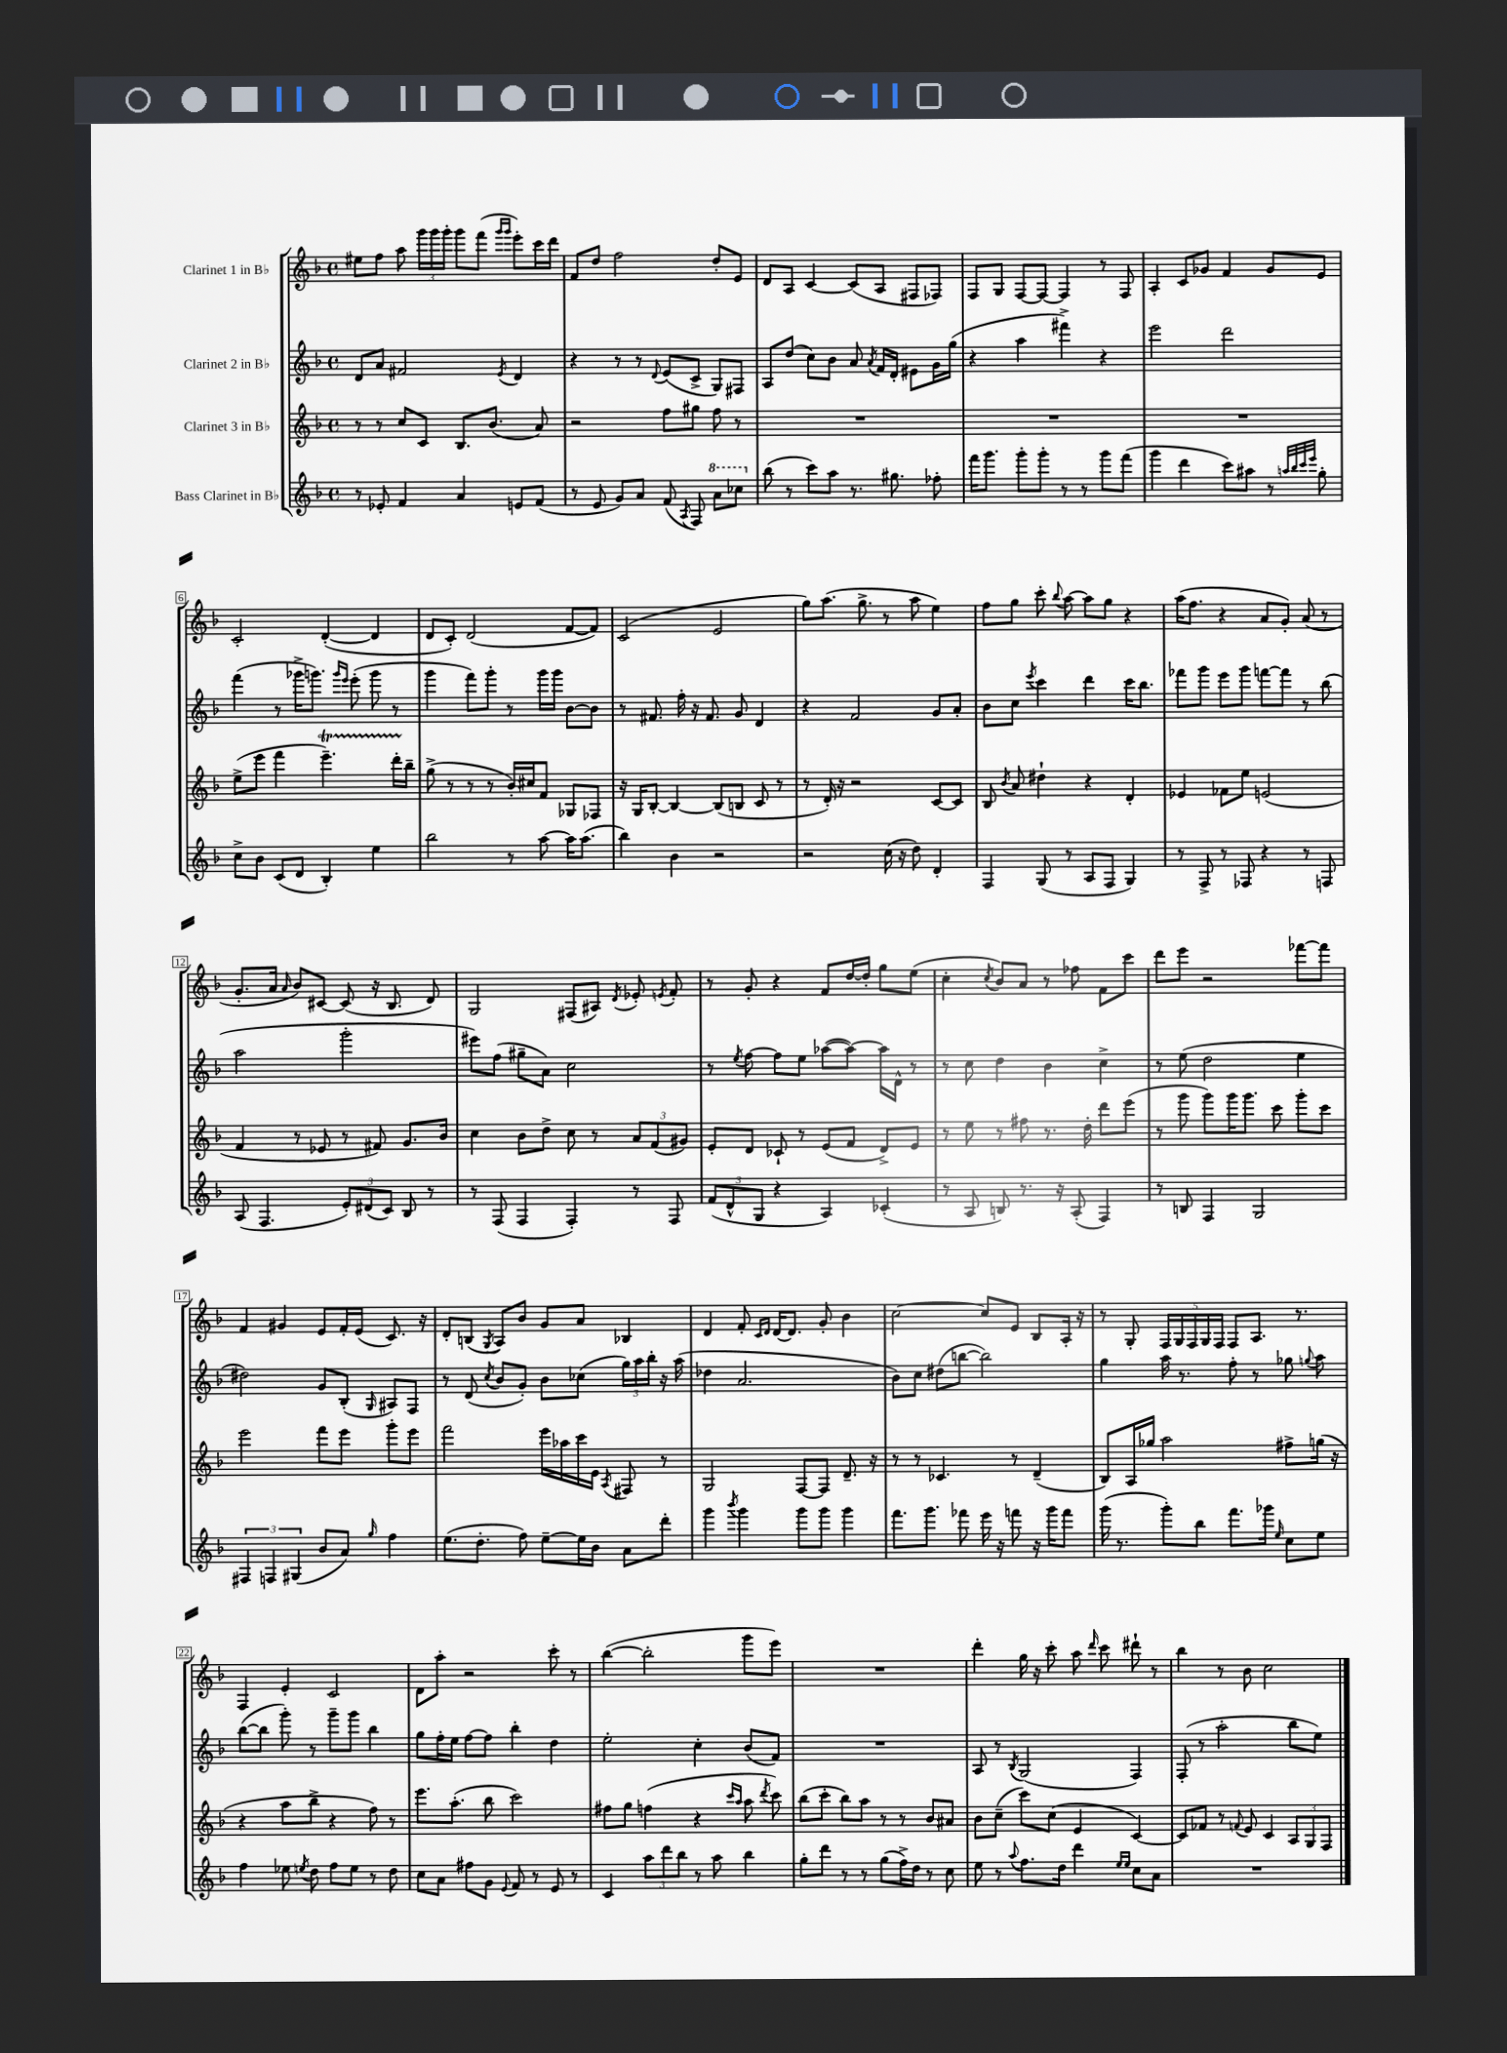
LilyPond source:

<<
\new StaffGroup <<
\new Staff = "s0" \with { instrumentName = "Clarinet 1 in Bb" } {
    \clef treble \key f \major \defaultTimeSignature \time 4/4
    \autoBeamOff eis''8[ f''8] a''8 \tuplet 3/2 { g'''16[ g'''16 g'''16]-. } g'''8[ f'''8]( \grace { g'''16[ g'''16] } e'''8[-.) c'''16 d'''16] |
    f'8[ d''8] f''2 d''8[-. e'8] |
    d'8[ a8] c'4~ c'8[( a8] fis8[ fes8]) |
    f8[ g8] f8[~ f8]~ f4 r8 f8 |
    a4-. c'8[ ges'8] f'4 ges'8[ e'8] |
    c'2-. d'4~-.( d'4 |
    d'8[ c'8]-.) d'2( f'8[~ f'8]) |
    c'2( e'2 |
    g''8[) a''8.]( g''8.-> r8 a''8 e''4) |
    f''8[ g''8] c'''8-. \appoggiatura { bes''8 } a''8~ a''8[ g''8] r4 |
    a''16[( f''8.] r4 a'8[ g'8]-.) a'8( r8 |
    g'8.[-. a'16] \grace { a'16 } bes'8[) cis'8]~ cis'8( r16 bes8. d'8) |
    g2 fis8[( ais8]) \acciaccatura { d'8 } ees'8-. \acciaccatura { e'8 } f'8-. |
    r8 g'8-. r4 f'8[ d''16~ d''16]-. g''8[ e''8]( |
    c''4-. \acciaccatura { c''8 } bes'8[) a'8] r8 fes''8 f'8[ c'''8] |
    d'''8[ e'''8] r2 fes'''8[~ fes'''8] |
    f'4 gis'4 e'8[ f'16-. e'16]( c'8.) r16 |
    d'8[-. b8]( \acciaccatura { g8 } a8[) bes'8] g'8[ a'8] bes4 |
    d'4 f'8-. \grace { c'16[ d'16] } d'16[~ d'8.] g'8-. bes'4 |
    c''2~ c''8[ e'8] bes8[ a16]-. r16 |
    r8 g8-. \tuplet 5/4 { f16[ g16 f16 g16 f16] } f8[ a8.] r8. |
    f4 e'4-. c'2 |
    d'8[ a''8]-. r2 c'''8-. r8 |
    bes''4~( bes''2-. g'''8[ e'''8]) |
    R1 |
    d'''4-. g''16 r16 c'''8-. a''8 \grace { d'''16 } c'''8 dis'''8-! r8 |
    bes''4 r8 bes'8 c''2 \bar "|." |
}
\new Staff = "s1" \with { instrumentName = "Clarinet 2 in Bb" } {
    \clef treble \key f \major \defaultTimeSignature \time 4/4
    \autoBeamOff d'8[ a'8] fis'2 \acciaccatura { e'8 } d'4 |
    r4 r8 r8 \appoggiatura { d'8 } e'8[( c'8]-> g8[) fis8] |
    a8[ d''8]( c''8[) bes'8] a'8 \acciaccatura { a'8 } f'16[ d'16]-. eis'8[ g'16 g''16]( |
    r4 a''4 fis'''4->) r4 |
    e'''2 d'''2 |
    f'''4( r8 ges'''16[-> g'''8.]) \grace { g'''16[ e'''16] } e'''8-.( g'''8 r8 |
    g'''4 f'''8[) g'''8]-. r8 g'''16[ g'''16] bes'8[~ bes'8] |
    r8 fis'8. f''16-. r16 fis'8. g'8 d'4 |
    r4 f'2 g'8[ a'8]-. |
    bes'8[ c''8] \acciaccatura { e'''8 } c'''4 d'''4 c'''16[ bes''8.] |
    fes'''8[ g'''8] e'''8[ g'''8] f'''8[~ f'''8] r8 bes''8( |
    a''2 g'''2-. |
    eis'''8[) f''8]( gis''8[-- a'8]) c''2 |
    r8 \acciaccatura { e''8 } f''8~ f''8[ e''8] aes''8[~( aes''8]~) aes''16[ d'16]-^ r8 |
    r8 c''8 d''4 bes'4 c''4-> |
    r8 e''8( d''2 e''4 |
    dis''2) g'8[ bes8]-.( \grace { g16 } ais8[) f8] |
    r8 d'8( \acciaccatura { c''8 } bes'8[ g'8]-.) bes'8[ ces''8]( \tuplet 3/2 { g''16[) a''16 bes''16]-. } r16 a''16( |
    des''4 a'2. |
    bes'8[) c''8] dis''8[( b''8]~ b''2) |
    g''4 a''16 r8. f''8-. r8 ges''8 \appoggiatura { g''8 } a''8 |
    bes''8[~( bes''8] g'''8-.) r8 g'''8[-- g'''8] bes''4 |
    g''8[ f''16-. e''16] f''8[~ f''8] bes''4-. d''4 |
    e''2-. c''4-. bes'8[( f'8]) |
    R1 |
    a8 r8 \acciaccatura { bes8 } g2( f4) |
    f8-.( r8 a''2-. bes''8[ e''8]) \bar "|." |
}
\new Staff = "s2" \with { instrumentName = "Clarinet 3 in Bb" } {
    \clef treble \key f \major \defaultTimeSignature \time 4/4
    \autoBeamOff r8 r8 c''8[ c'8] bes8.[ bes'8.]( a'8) |
    r2 f''8[ gis''8] f''8 r8 |
    R1 |
    R1 |
    R1 |
    e''8[->( e'''8] f'''4 e'''4.--\startTrillSpan) d'''16[-. bes''16]--\stopTrillSpan |
    g''8->( r8 r8 r8 bes'16[-.) cis''16 f'8] ges8[ fes8] |
    r16 g16[ bes8]~-. bes4~ bes8[( b8] c'8 r8 |
    r8 d'16-.) r16 r2 c'8[~ c'8] |
    bes8 \acciaccatura { bes'8 } a'8 dis''4-! r4 d'4-. |
    ees'4 fes'8[ e''8] e'2( |
    f'4 r8 ees'8 r8 fis'8) g'8.[ bes'16] |
    c''4 bes'8[ d''8]-> c''8 r8 \tuplet 3/2 { a'8[ f'8( gis'8]) } |
    e'8[-. d'8] ces'8-! r8 e'8[( f'8] d'8[->) e'8] |
    r8 e''8 r8 fis''8 r8. d''16-. d'''8[ e'''8]( |
    r8 g'''8 g'''8[) g'''16 g'''8.] c'''8 g'''8[-. c'''8] |
    e'''2 f'''8[ e'''8] g'''8[-. e'''8] |
    f'''2 e'''16[ aes''16 c'''16 e'16] \acciaccatura { a8 } fis8 r8 |
    g2 f8[~ f8] d'8.-- r16 |
    r8 r8 ces'4. r8 d'4--( |
    bes8[) a16 ges''16] a''2 fis''8[-> g''16]( r16 |
    r4 a''8[ bes''8]-> r4 f''8) r8 |
    e'''8.[ a''8.]-.( bes''8 c'''2) |
    fis''8[ g''8] f''4( r4 \grace { c'''16[ a''16] } a''8 \acciaccatura { d'''8 } c'''8) |
    bes''8[( c'''8]-. bes''8[) a''8] r8 r8 bes'8[ ais'8] |
    bes'8[ c''8]--( c'''8[) c''8]( e'4 c'4~) |
    c'8[ fes'8] r8 \appoggiatura { f'8 } e'8 c'4 \tuplet 3/2 { a8[ g8 f8] } \bar "|." |
}
\new Staff = "s3" \with { instrumentName = "Bass Clarinet in Bb" } {
    \clef treble \key f \major \defaultTimeSignature \time 4/4
    \autoBeamOff r8 ees'8-. f'4 a'4 e'8[ f'8]( |
    r8 e'8 g'8[) a'8] f'8( \acciaccatura { a8 } f8) \ottava #1 a''8[ ces'''8] \ottava #0 |
    bes''8( r8 c'''8[) a''8] r8. gis''8. fes''8-. |
    f'''16[ g'''8.] g'''8[-. g'''8]-. r8 r8 g'''8[ f'''8]( |
    g'''4 d'''4 c'''8[) ais''8] r8 \grace { a''32[ bes''32 c'''32 e'''32] } g''8-. |
    c''8[-> bes'8] c'8[( d'8] bes4-.) e''4 |
    bes''2 r8 a''8~ a''16[ a''8.]( |
    bes''4) bes'4 r2 |
    r2 c''16( r16 d''8) d'4-. |
    f4 g8( r8 a8[ f8] g4) |
    r8 f8-> r8 fes8 r4 r8 f8 |
    a8( f4. \tuplet 3/2 { e'8[-.) dis'8( c'8]) } bes8 r8 |
    r8 f8( f4 f4-.) r8 f8 |
    \tuplet 3/2 { f'8[( d'8-^ g8] } r4 a4) ces'4-.( |
    r8 a8 b8) r8. r16 a8-.( f4) |
    r8 b8 f4 g2 |
    \tuplet 3/2 { fis4 f4 gis4( } bes'8[ a'8]) \grace { g''16 } f''4 |
    e''8.[( d''8.]-. f''8) e''8[~-- e''16 bes'16] a'8[ d'''8]-. |
    g'''4 \acciaccatura { bes'''8 } g'''4 g'''8[ g'''8] g'''4 |
    f'''8.[ g'''8.] fes'''8 e'''16 r16 f'''8 r16 g'''16[ f'''8] |
    g'''16( r8. g'''8[-.) bes''8] f'''8.[ ges'''16] \grace { e''16 } c''8[ e''8] |
    f''4 ees''8 \acciaccatura { e''8 } d''8 f''8[ e''8] r8 d''8 |
    c''8[ a'8] fis''8[ g'8] \appoggiatura { e'8 } f'8 r8 e'8 r8 |
    c'4 \tuplet 3/2 { a''8[ d'''8 bes''8] } r8 a''8 bes''4 |
    g''8[-. d'''8] r8 r8 g''8[( f''16->) d''16] r8 c''8 |
    e''8 r8 \appoggiatura { a''8 } f''8.[ d''16] d'''4 \grace { e''16[ e''16] } c''8[ a'8] |
    R1 \bar "|." |
}
>>
>>
\layout { \context { \Score \override BarNumber.stencil = #(make-stencil-boxer 0.1 0.3 ly:text-interface::print) } }
